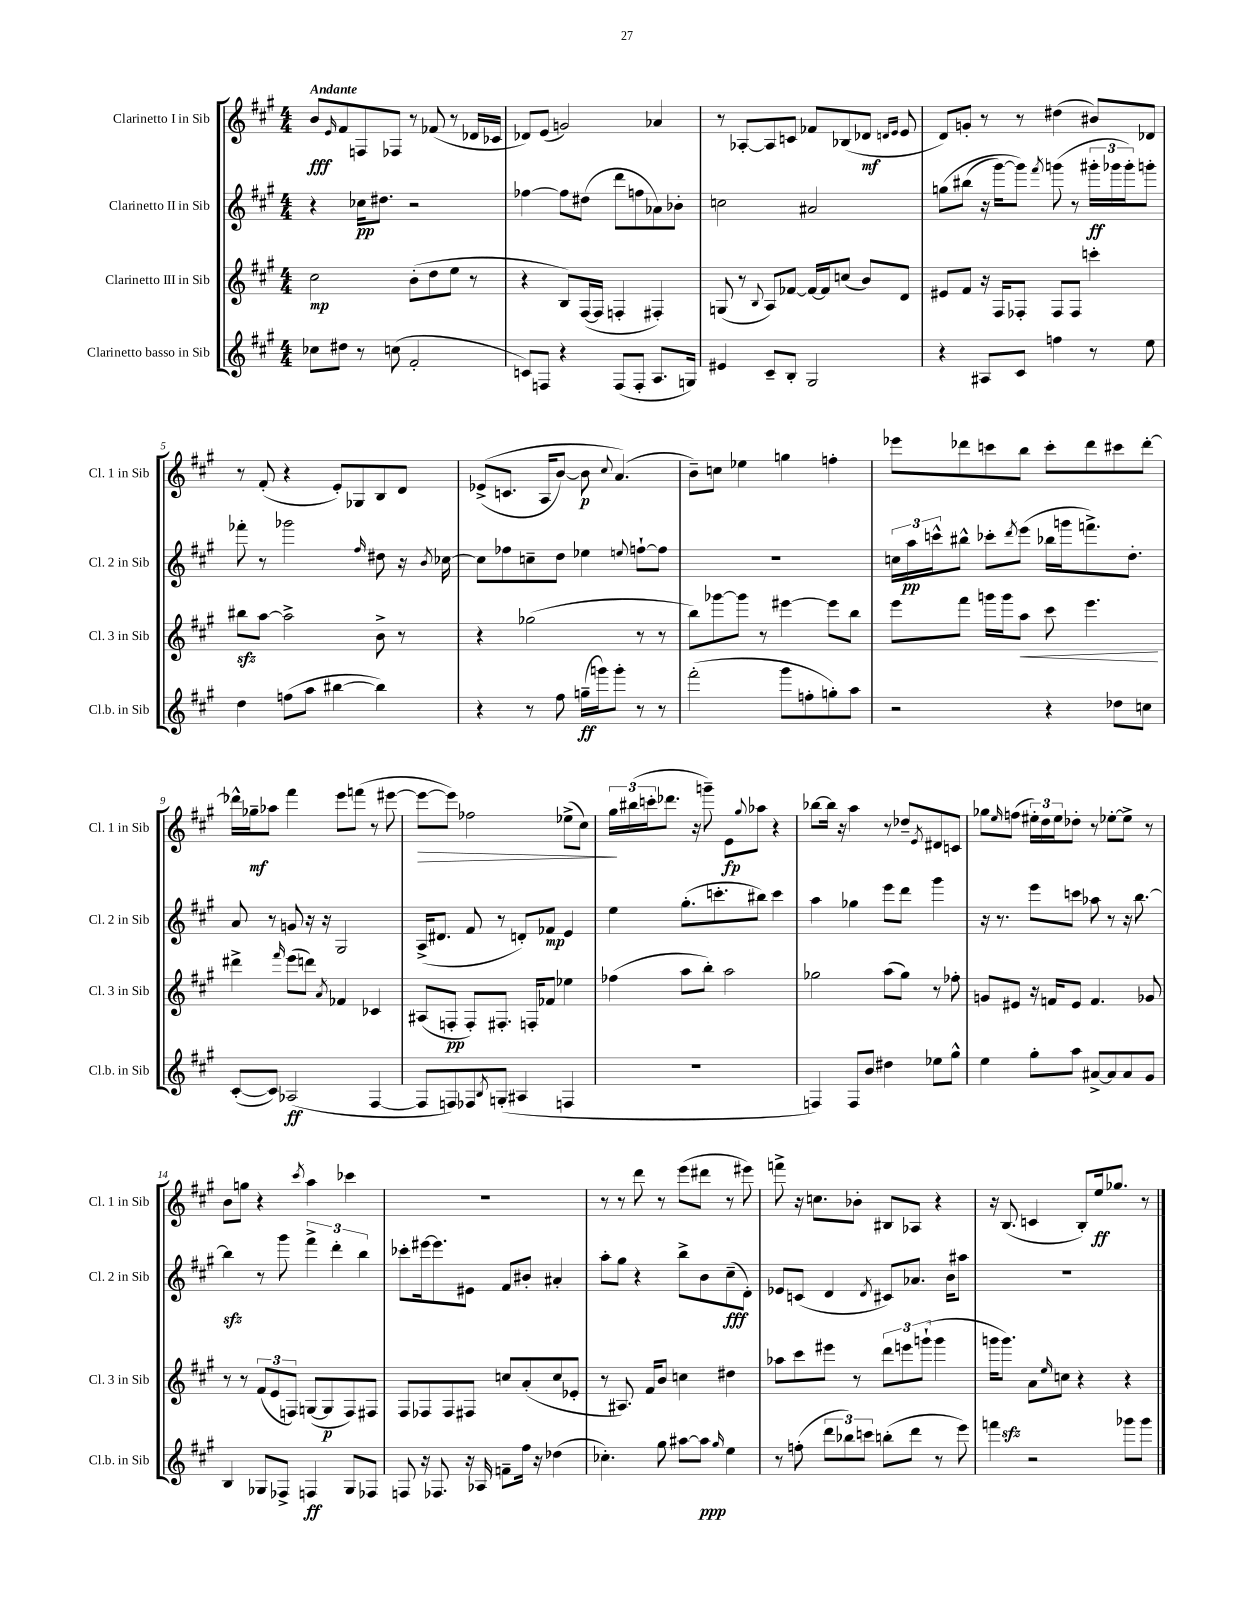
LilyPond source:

<<
\new StaffGroup <<
\new Staff = "s0" \with { instrumentName = "Clarinetto I in Sib" shortInstrumentName = "Cl. 1 in Sib" } {
    \clef treble \key a \major \numericTimeSignature \time 4/4 \tempo "Andante"
    b'8\fff \grace { e'16 } fis'8 f8 fes8 r8 fes'8( r8 des'16 ces'16 |
    des'8) e'8( g'2) aes'4 |
    r8 aes8~-. aes8 c'8 fes'8 bes8( des'8\mf \grace { d'16 e'16 } e'8 |
    d'8) g'8-. r8 r8 dis''4( bis'8) des'8 |
    r8 fis'8-.( r4 e'8-.) ges8 b8 d'8 |
    ees'8->(\( c'8. a16 b'8~) b'8\p \appoggiatura { cis''8 } a'4.(\) |
    b'8--) c''8 ees''4 g''4 f''4-. |
    ees'''8 des'''8 c'''8 b''8 c'''8-. des'''8 cis'''8 des'''8~-. |
    des'''16-^ ges''16--\mf aes''8 fis'''4 e'''8 f'''8( r8 eis'''8~ |
    eis'''8~\> eis'''8) fes''2 ees''8->( cis''8) |
    \tuplet 3/2 { gis''16\! bis''16( c'''16-. } des'''8. r16 g'''8--) e'8\fp \appoggiatura { gis''8 } aes''8 r4 |
    bes''8~ bes''16 r16 a''4 r8 des''8-- \acciaccatura { e'8 } dis'8 c'8 |
    ges''8 \grace { e''16 } f''8( \tuplet 3/2 { eis''16-.) d''16 eis''16 } des''8-. r8 ees''8~-. ees''8-> r8 |
    b'8 g''8 r4 \acciaccatura { cis'''8 } a''4 ces'''4 |
    R1 |
    r8 r8 d'''8 r8 e'''8( dis'''8 r8 eis'''8) |
    f'''8-> r16 c''8. bes'8-. bis8 aes8 r4 |
    r16 b8.( c'4 b8-.) e''16\ff ges''8. r8 \bar "|." |
}
\new Staff = "s1" \with { instrumentName = "Clarinetto II in Sib" shortInstrumentName = "Cl. 2 in Sib" } {
    \clef treble \key a \major \numericTimeSignature \time 4/4
    r4 ces''16\pp dis''8. r2 |
    fes''4~ fes''8 dis''8( d'''8 f''8 aes'8) bes'8-. |
    c''2 ais'2 |
    g''8\( bis''8( r16 gis'''16~) gis'''8\) \acciaccatura { fis'''8 } g'''8( r8 \tuplet 3/2 { gis'''16-.\ff ges'''16 ges'''16-.) } g'''8-. |
    fes'''8-. r8 ges'''2 \grace { fis''16 } dis''8 r16 \acciaccatura { b'8 } ces''16~ |
    ces''8 fes''8 c''8-- d''8 ees''4 \appoggiatura { e''8 } f''8~-! f''8 |
    R1 |
    \tuplet 3/2 { c''16 a''16\pp c'''16-^ } bis''8-^ ces'''8-. \acciaccatura { d'''8 } e'''8( bes''16 g'''16 f'''8.->) d''8.-. |
    a'8 r8 g'8 r16 r16 gis2 |
    a16->( dis'8. fis'8 r8 d'8-.) fes'8\mp e'4 |
    e''4 gis''8.-.( c'''8.-. bis''8) c'''4 |
    a''4 ges''4 e'''8 d'''8 gis'''4 |
    r16 r8. e'''8 c'''8 aes''8 r8 r16 b''8.~ |
    b''4\sfz r8 gis'''8 \tuplet 3/2 { fis'''4-> d'''4-. b''4 } |
    ces'''8-. eis'''16~ eis'''8. eis'8 fis'8 bis'8-. ais'4-. |
    a''8-. gis''8 r4 b''8-> b'8 cis''8--\fff( d'8-.) |
    ees'8 c'8( d'4 \acciaccatura { d'8 } cis'8) aes'8. b'16 ais''8 |
    R1 \bar "|." |
}
\new Staff = "s2" \with { instrumentName = "Clarinetto III in Sib" shortInstrumentName = "Cl. 3 in Sib" } {
    \clef treble \key a \major \numericTimeSignature \time 4/4
    cis''2\mp b'8-.( d''8 e''8 r8 |
    r4 b8) fis16~( fis16 f4-. fis4-.) |
    g8( r8 \appoggiatura { b8 } a8) fes'8~ fes'16~ fes'16 c''8( b'8) d'8 |
    eis'8 fis'8 r16 fis16 fes8-. fes8 fes8 c'''4-. |
    bis''8\sfz a''8~ a''2-> b'8-> r8 |
    r4 ges''2( r8 r8 |
    b''8) ges'''8~ ges'''8 r8 eis'''4~ eis'''8 b''8 |
    e'''8 fis'''8 g'''16 g'''16 a''8\< cis'''8 e'''4.\! |
    dis'''4-> \grace { fis'''16 } e'''8( d'''8) \acciaccatura { a'8 } fes'4 ces'4 |
    ais8( f8-.\pp f8-.) fis8.-. f16-. fes'8 ees''4 |
    fes''4( a''8 b''8-.) a''2 |
    ges''2 a''8( ges''8) r8 fes''8-. |
    g'8 eis'8 r16 f'16 eis'8 f'4. ges'8 |
    r8 r8 \tuplet 3/2 { fis'8( e'8 f8) } g8~( g8\p f8) fis8 |
    fis8 fes8 fes8 fis8 c''8 a'8-.( c''8 ees'8-. |
    r8 ais8.) fis'16 b'8 c''4 dis''4 |
    aes''8 cis'''8 eis'''8 r8 \tuplet 3/2 { d'''8 e'''8 g'''8-!( } g'''4 |
    g'''16 g'''8.\sfz) a'8 \grace { e''16 } c''8 r4 r4 \bar "|." |
}
\new Staff = "s3" \with { instrumentName = "Clarinetto basso in Sib" shortInstrumentName = "Cl.b. in Sib" } {
    \clef treble \key a \major \numericTimeSignature \time 4/4
    ces''8 dis''8 r8 c''8( fis'2-. |
    c'8) f8 r4 f8( f8-. a8. g16) |
    eis'4 cis'8-- b8-. gis2 |
    r4 ais8 cis'8 f''4 r8 e''8 |
    d''4 f''8( a''8 bis''4~ bis''4) |
    r4 r8 fis''8 g''16--\ff( g'''16) g'''8-. r8 r8 |
    fis'''2-.( gis'''8 f''8-. g''8-.) a''8 |
    r2 r4 des''8 c''8 |
    cis'8~-.( cis'8) aes2\ff( fis4~ |
    fis8 f8) fes8 \acciaccatura { b8 } g8-.( ais4 f4 |
    R1 |
    f4) f8 b'8 dis''4 ees''8 gis''8-^ |
    e''4 gis''8-. a''8 ais'8~-> ais'8 ais'8 gis'8 |
    b4 ges8 fes8-> f4\ff ges8 fes8 |
    f8 r16 fes8. r16 aes16 f'8-- fis''16 r16 des''4( |
    ces''4.-.) gis''8 ais''8~ ais''8\ppp \grace { gis''16 } e''4 |
    r8 f''8-.( \tuplet 3/2 { d'''8 bes''8) c'''8 } b''8-.( d'''8 r8 e'''8) |
    f'''4 r2 ges'''8 ges'''8 \bar "|." |
}
>>
>>
